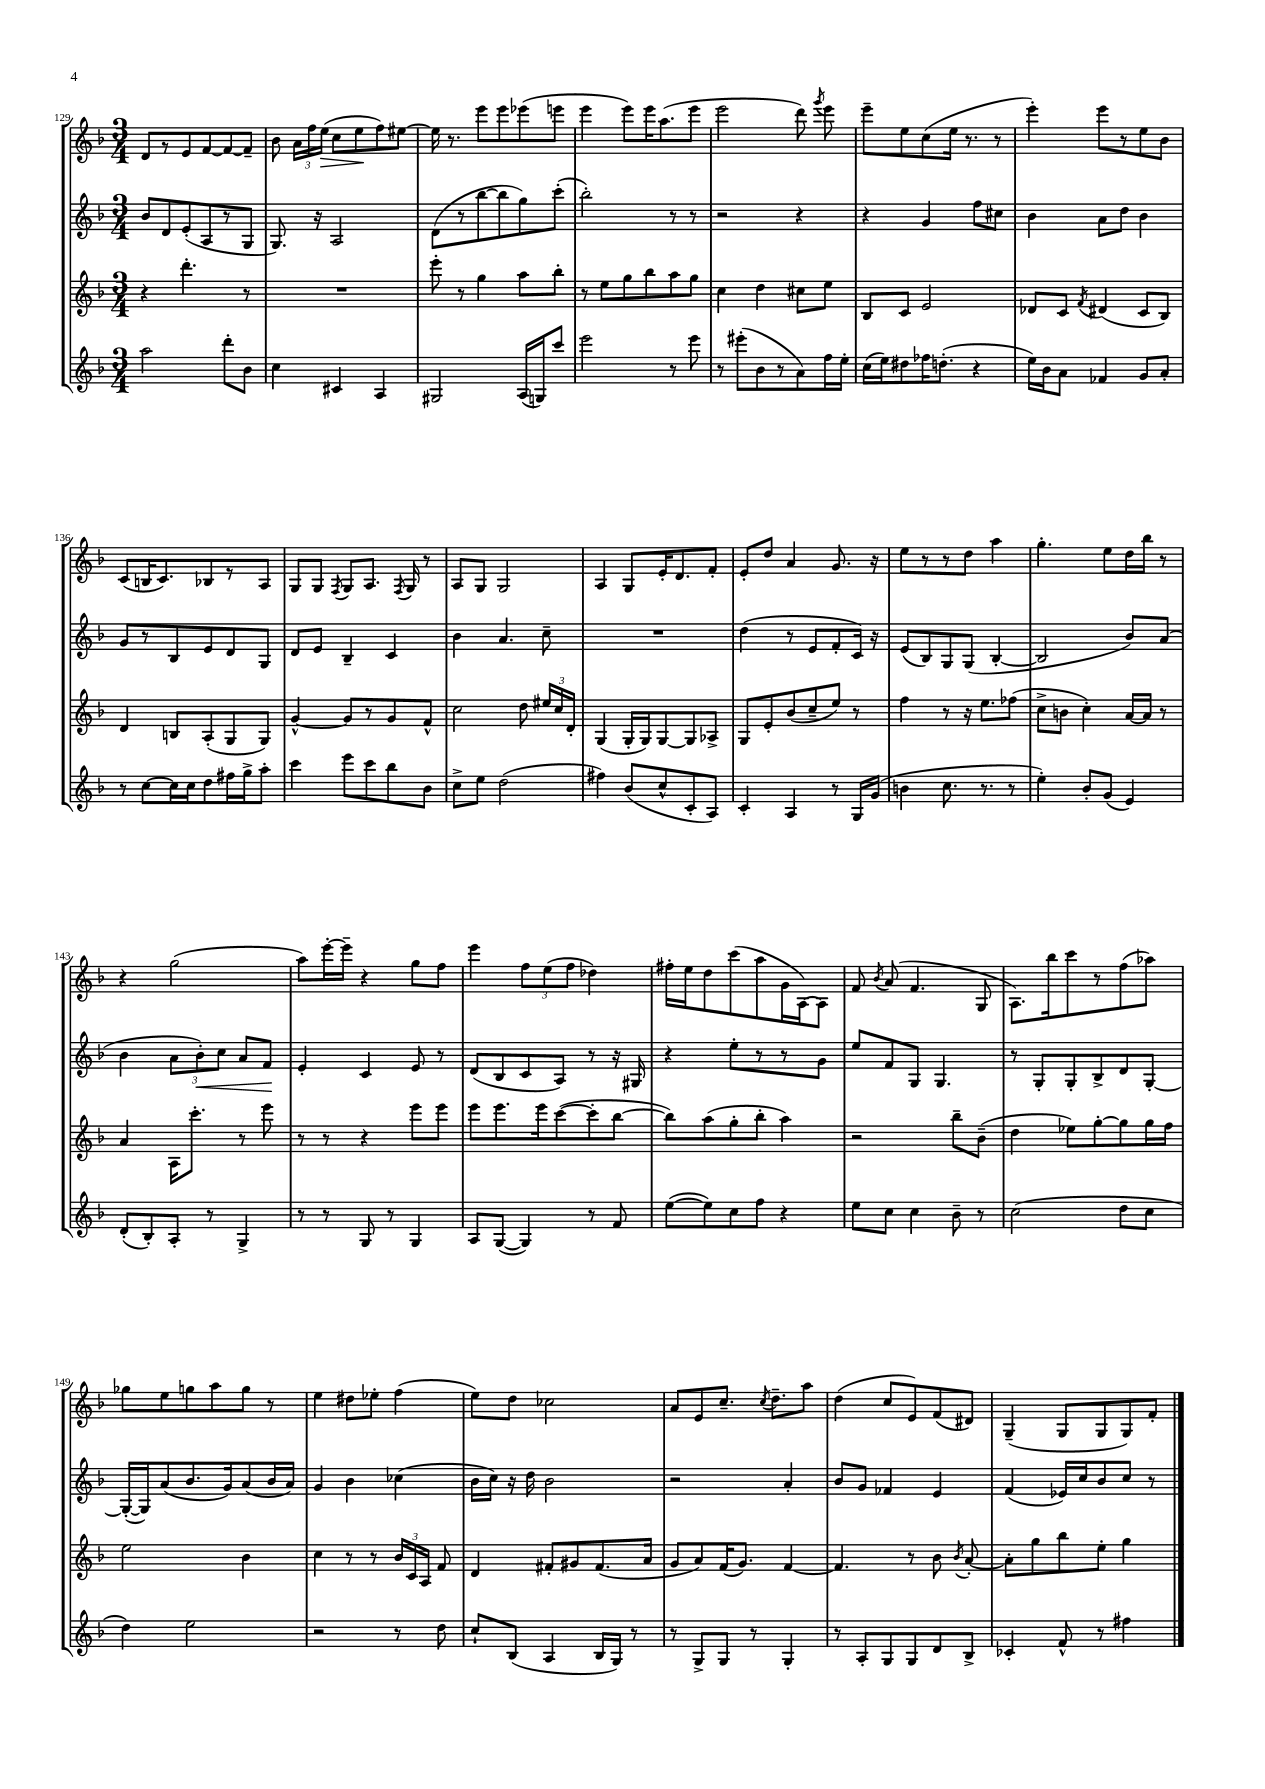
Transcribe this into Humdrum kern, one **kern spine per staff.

**kern	**kern	**kern	**kern
*staff4	*staff3	*staff2	*staff1
*clefG2	*clefG2	*clefG2	*clefG2
*k[b-]	*k[b-]	*k[b-]	*k[b-]
*M3/4	*M3/4	*M3/4	*M3/4
2aa	4r	8b-	8d
.	.	8d	8r
.	4.ddd'	(8e'	8e
.	.	8A	[8f
8ddd'	.	8r	8f_
8b-	8r	8G	8f~]
=	=	=	=
4cc	2.r	8.G)	8b-
.	.	.	24a
.	.	.	24ff
.	.	16r	.
.	.	.	(24ee
4c#	.	2A	8cc
.	.	.	8ee
4A	.	.	8ff)
.	.	.	[8ee#
=	=	=	=
2G#	8eee'	(8d	16ee#]
.	.	.	8.r
.	8r	8r	.
.	4gg	[8bb-	8eee
.	.	8bb-]	8eee
(16A	8aa	8gg)	(8eee-
16G)	.	.	.
8ccc	8bb-'	(8ccc'	8eee
=	=	=	=
2eee	8r	2bb-')	4eee
.	8ee	.	.
.	8gg	.	8eee)
.	8bb-	.	16eee
.	.	.	(8.aa
8r	8aa	8r	.
8eee	8gg	8r	8eee
=	=	=	=
8r	4cc	2r	2eee
(8eee#'	.	.	.
8b-	4dd	.	.
8r	.	.	.
8a)	8cc#	4r	8ddd)
.	.	.	8qggg
16ff	8ee	.	8eee
16ee'	.	.	.
=	=	=	=
(16cc	8B-	4r	8eee~
16ee)	.	.	.
8dd#	8c	.	8ee
16ff-	2e	4g	(8cc
(8.dd'	.	.	.
.	.	.	16ee
.	.	.	8.r
4r	.	8ff	.
.	.	8cc#	8r
=	=	=	=
16ee)	8d-	4b-	4eee')
16b-	.	.	.
8a	8c	.	.
.	8qf	.	.
4f-	(4d#	8a	8eee
.	.	8dd	8r
8g	8c	4b-	8ee
8a'	8B-)	.	8b-
=	=	=	=
8r	4d	8g	(8c
[8cc	.	8r	16B
.	.	.	8.c)
16cc]	8B	8B-	.
16cc	.	.	.
8dd	(8A'	8e	8B-
16ff#	8G	8d	8r
16gg^	.	.	.
8aa'	8G)	8G	8A
=	=	=	=
4ccc	[4g^^	8d	8G
.	.	8e	8G
.	.	.	8qF
8eee	8g]	4B-~	8G
8ccc	8r	.	8.A
8bb-	8g	4c	.
.	.	.	8qF
.	.	.	16G
8b-	8f^^	.	8r
=	=	=	=
8cc^	2cc	4b-	8A
8ee	.	.	8G
(2dd	.	4.a	2G
.	8dd	.	.
.	24ee#	8cc~	.
.	24cc	.	.
.	24d'	.	.
=	=	=	=
4ff#)	(4G	2.r	4A
(8b-	16G'	.	8G
.	16G)	.	.
8cc^^	[8G	.	16e'
.	.	.	8.d
8c'	8G]	.	.
8A)	8A-^	.	8f'
=	=	=	=
4c'	8G	(4dd	8e'
.	8e'	.	8dd
4A	(8b-	8r	4a
.	8cc~	8e	.
8r	8ee)	8f'	8.g
16G	8r	16c)	.
(16g	.	16r	16r
=	=	=	=
4b	4ff	(8e	8ee
.	.	8B-)	8r
8.cc	8r	8G	8r
.	16r	(8G	8dd
8.r	8.ee	.	.
.	.	[4B-'	4aa
8r	(8ff-	.	.
=	=	=	=
4ee')	8cc^	2B-]	4.gg'
.	8b	.	.
8b-'	4cc')	.	.
(8g	.	.	8ee
4e)	[16a	8b-)	16dd
.	16a]	.	16bb-
.	8r	(8a	8r
=	=	=	=
(8d'	4a	4b-	4r
8B-')	.	.	.
8A'	16A	12a	(2gg
.	8.ccc'	.	.
.	.	12b-')	.
8r	.	.	.
.	.	12cc	.
4G^	8r	8a	.
.	8eee	8f	.
=	=	=	=
8r	8r	4e'	8aa)
8r	8r	.	[16eee'
.	.	.	16eee~]
8G	4r	4c	4r
8r	.	.	.
4G	8eee	8e	8gg
.	8eee	8r	8ff
=	=	=	=
8A	8eee	(8d	4eee
([8G	8.eee	8B-	.
4G])	.	8c	12ff
.	16eee	.	.
.	.	.	(12ee
.	([8ccc	8A)	.
.	.	.	12ff
8r	8ccc']	8r	4dd-)
8f	[8bb-	16r	.
.	.	16G#	.
=	=	=	=
([8ee	8bb-])	4r	16ff#'
.	.	.	16ee
8ee])	(8aa	.	8dd
8cc	8gg'	8ee'	(8ccc
8ff	8bb-'	8r	8aa
4r	4aa)	8r	16g
.	.	.	[16A)
.	.	8g	8A]
=	=	=	=
8ee	2r	8ee	8f
.	.	.	8qb-
8cc	.	8f	(8a
4cc	.	8G	4.f
.	.	4.G	.
8b-~	8bb-~	.	.
8r	(8b-~	.	8G
=	=	=	=
(2cc	4dd	8r	8.A)
.	.	8G'	.
.	.	.	16bb-
.	8ee-)	8G'	8ccc
.	[8gg'	8B-^	8r
8dd	8gg]	8d	(8ff
8cc	16gg	[8G'	8aa-)
.	16ff	.	.
=	=	=	=
4dd)	2ee	(16G'_	8gg-
.	.	16G])	.
.	.	(8a	8ee
2ee	.	8.b-	8gg
.	.	.	8aa
.	.	16g)	.
.	4b-	(8a	8gg
.	.	16b-	8r
.	.	16a)	.
=	=	=	=
2r	4cc	4g	4ee
.	8r	4b-	8dd#
.	8r	.	8ee-'
8r	24b-	(4cc-	(4ff
.	24c	.	.
.	24A	.	.
8dd	8f	.	.
=	=	=	=
8cc`	4d	16b-	8ee)
.	.	16cc)	.
(8B-	.	16r	8dd
.	.	16dd	.
4A	8f#'	2b-	2cc-
.	8g#	.	.
16B-	(8.f#	.	.
16G)	.	.	.
8r	.	.	.
.	16a	.	.
=	=	=	=
8r	8g	2r	8a
8G^	8a)	.	8e
8G	(16f	.	8.cc~
.	8.g)	.	.
8r	.	.	.
.	.	.	8qcc
.	.	.	8.dd~
4G'	[4f	4a'	.
.	.	.	8aa
=	=	=	=
8r	4.f]	8b-	(4dd
8A'	.	8g	.
8G	.	4f-	8cc
8G	8r	.	8e)
8d	8b-	4e	(8f
.	8qb-	.	.
8B-^	[8a'	.	8d#)
=	=	=	=
4c-'	8a']	(4f	(4G~
.	8gg	.	.
8f^^	8bb-	16e-)	8G
.	.	16cc	.
8r	8ee'	8b-	8G
4ff#	4gg	8cc	8G)
.	.	8r	8f'
==	==	==	==
*-	*-	*-	*-
